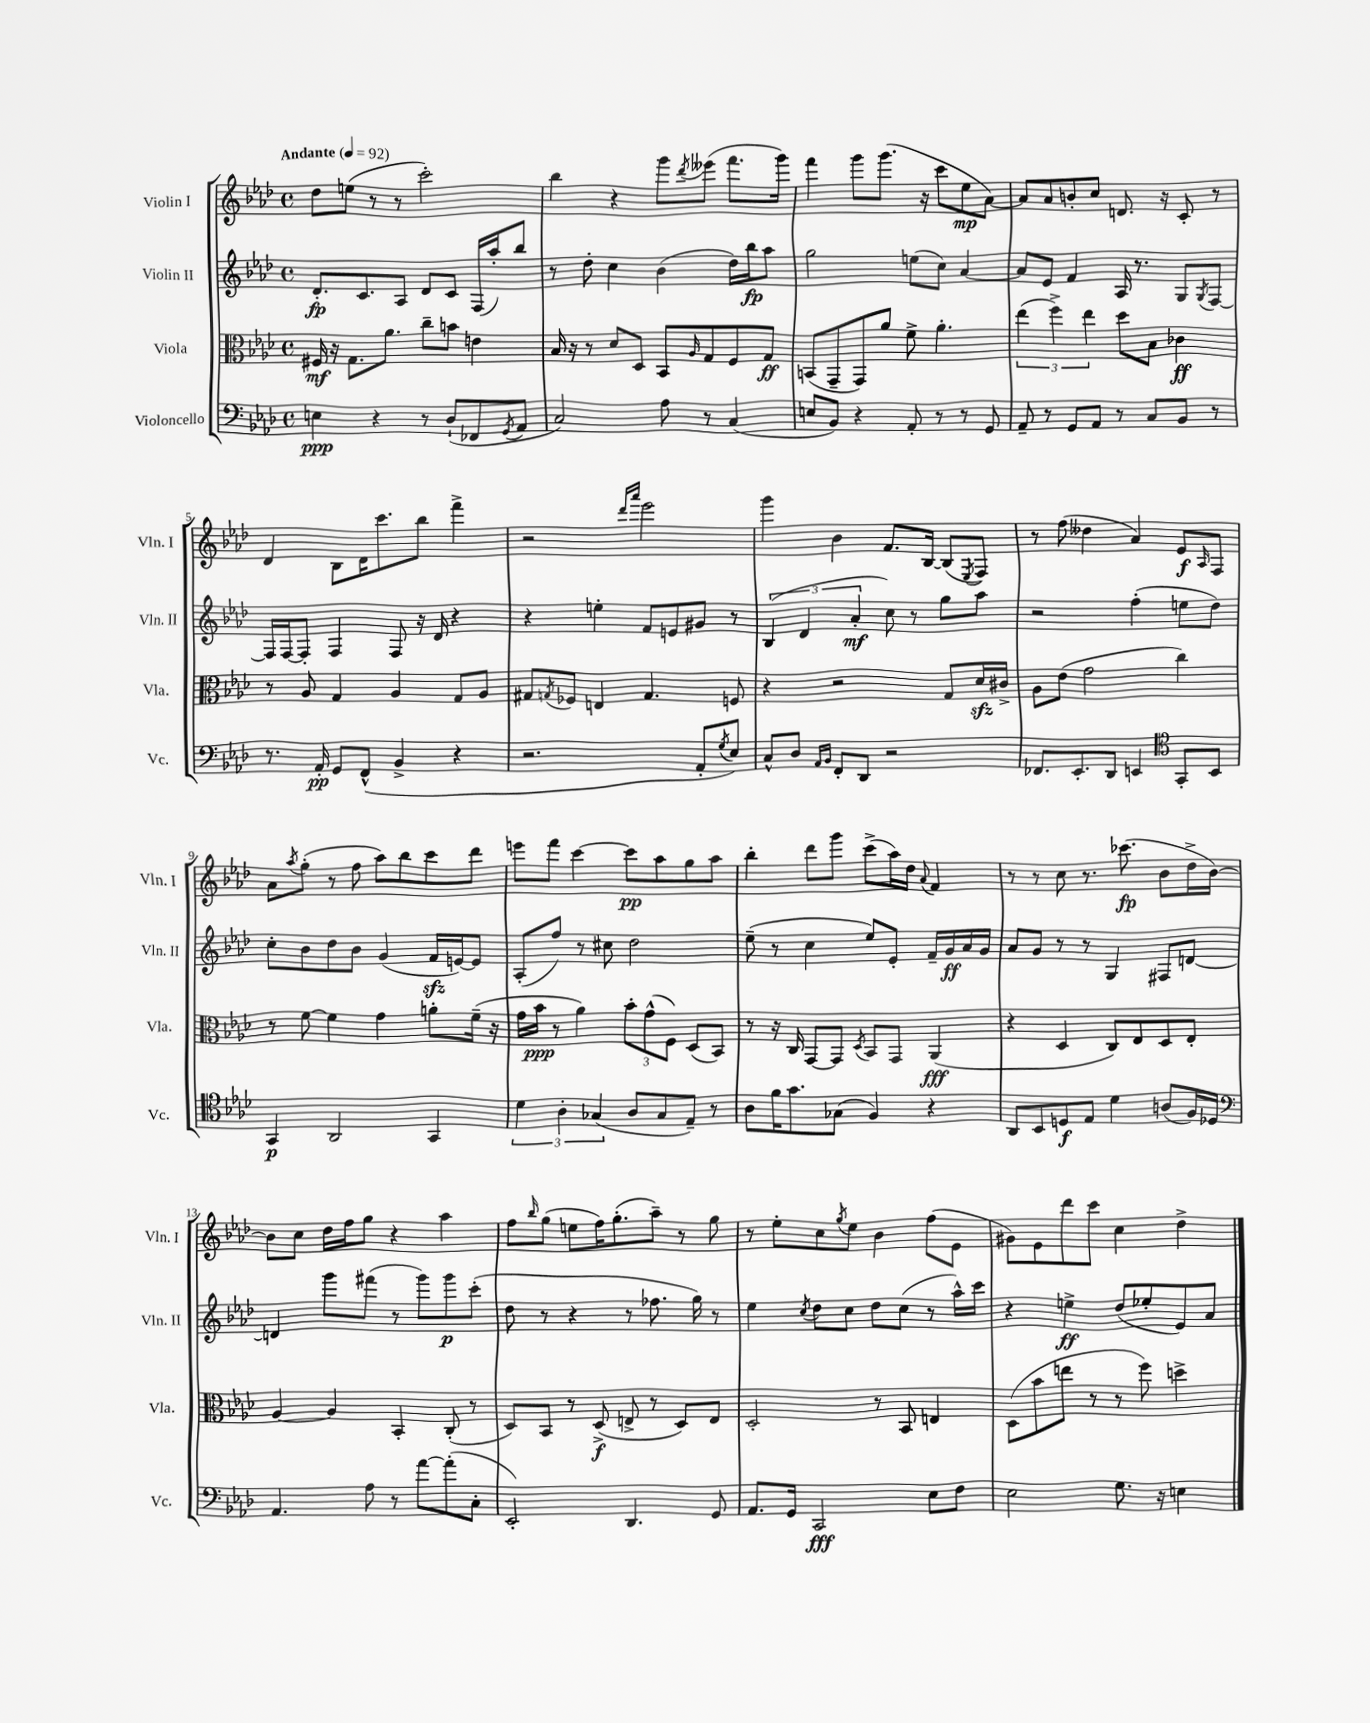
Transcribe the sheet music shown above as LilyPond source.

<<
\new StaffGroup <<
\new Staff = "s0" \with { instrumentName = "Violin I" shortInstrumentName = "Vln. I" } {
    \clef treble \key aes \major \defaultTimeSignature \time 4/4 \tempo "Andante" 4 = 92
    des''8 e''8( r8 r8 c'''2-.) |
    bes''4 r4 g'''8 \acciaccatura { des'''8 } eeses'''8( f'''8. g'''16) |
    f'''4 g'''8 g'''8.( r16 c'''8 ees''8\mp aes'8~) |
    aes'8 aes'8 b'8-. c''8 d'8. r16 c'8-. r8 |
    des'4 bes8 des'16 c'''8. bes''8 f'''4-> |
    r2 \grace { des'''16 aes'''16 } ees'''2 |
    g'''4 bes'4 f'8. bes16~ bes8( \acciaccatura { ees8 } f8) |
    r8 f''8( deses''4 aes'4) ees'8\f \grace { aes16 } f8 |
    aes'8 \acciaccatura { aes''8 } g''8-.( r8 f''8 aes''8) bes''8 c'''8 des'''8 |
    e'''8 f'''8 c'''4~ c'''8\pp aes''8 g''8 aes''8 |
    bes''4-. des'''8 g'''8 c'''8->( aes''16) des''16 \appoggiatura { aes'8 } f'4 |
    r8 r8 c''8 r8. ces'''8.\fp( bes'8 des''16-> bes'16~) |
    bes'8 c''8 des''16 f''16 g''8 r4 aes''4 |
    f''8 \grace { bes''16 } g''8( e''8 f''16) g''8.-.( aes''8--) r8 g''8 |
    r8 ees''8-. c''8 \acciaccatura { g''8 } ees''8 bes'4 f''8( ees'8 |
    gis'8) ees'8 des'''8 c'''8 c''4 des''4-> \bar "|." |
}
\new Staff = "s1" \with { instrumentName = "Violin II" shortInstrumentName = "Vln. II" } {
    \clef treble \key aes \major \defaultTimeSignature \time 4/4
    des'8.-.\fp c'8. aes8 des'8 c'8 f16( aes''16-.) bes''8 |
    r8 des''8-. c''4 bes'4( des''16) bes''16\fp aes''8 |
    g''2 e''8( c''8) aes'4~ |
    aes'8 ees'8 f'4 aes16 r8. g8 \acciaccatura { g8 } f8~ |
    f16 f16~ f8-. f4 f8 r16 des'16 r4 |
    r4 e''4-. f'8 e'8 gis'8 r8 |
    \tuplet 3/2 { bes4( des'4 aes'4-.\mf } c''8) r8 g''8 aes''8 |
    r2 f''4-.( e''8 des''8) |
    c''8-. bes'8 des''8 bes'8 g'4( f'16\sfz e'16~) e'8 |
    aes8-.( f''8) r8 cis''8 des''2 |
    ees''8--( r8 c''4 ees''8) ees'8-. f'16-- g'16\ff aes'16 g'16 |
    aes'8 g'8 r8 r8 g4 fis8 d'8~ |
    d'4 g'''8 fis'''8( r8 g'''8) g'''8\p c'''8-.( |
    des''8 r8 r4 r8 fes''8. g''16) r8 |
    ees''4 \acciaccatura { c''8 } des''8 c''8 des''8 c''8( r8 aes''16-^) c'''16 |
    r4 e''4->\ff des''8( ees''8-. ees'8) aes'8 \bar "|." |
}
\new Staff = "s2" \with { instrumentName = "Viola" shortInstrumentName = "Vla." } {
    \clef alto \key aes \major \defaultTimeSignature \time 4/4
    fis16\mf r16 g8. aes'8. c''8-- b'8 e'4 |
    bes16 r16 r8 des'8 des8 bes,8 \grace { aes16 } g8 f8 g8\ff |
    b,8( g,8-- g,8) aes'8 f'8-> aes'4.-. |
    \tuplet 3/2 { ees''4( f''4->) ees''4 } des''8 bes8 ces'4\ff |
    r8 aes8 g4 aes4 g8 aes8 |
    gis8 \acciaccatura { g8 } fes8 e4 g4. f8 |
    r4 r2 g8 des'16\sfz cis'16-> |
    aes8 ees'8( g'2 c''4) |
    r8 f'8~ f'4 g'4 a'8-. f'16--( r16 |
    g'16 bes'16\ppp r8 aes'4) \tuplet 3/2 { bes'8-. g'8-^( f8) } des8( bes,8) |
    r8 r16 c16 g,8~ g,8 \acciaccatura { des8 } bes,8 g,8 aes,4\fff( |
    r4 des4 c8) ees8 des8 ees8-. |
    aes4~ aes4 bes,4-. c8-.( r8 |
    des8) bes,8 r8 des8->\f( e8-> r8 des8) e8 |
    des2-. r8 bes,8 e4 |
    des8( bes'8 e''8 r8 r8 f''8) d''4-> \bar "|." |
}
\new Staff = "s3" \with { instrumentName = "Violoncello" shortInstrumentName = "Vc." } {
    \clef bass \key aes \major \defaultTimeSignature \time 4/4
    e4\ppp r4 r8 des8-!( fes,8 \acciaccatura { g,8 } aes,8 |
    c2) aes8 r8 c4( |
    e8 bes,8) r4 aes,8-. r8 r8 g,8 |
    aes,8-- r8 g,8 aes,8 r8 c8 bes,8 r8 |
    r8. aes,16-.\pp g,8 f,8-^( bes,4-> r4 |
    r2. aes,8-. \acciaccatura { g8 } ees8) |
    c8-^ des8 \grace { aes,16 bes,16 } f,8-. des,8 r2 |
    fes,8. ees,8.-. des,8 e,4 \clef tenor g,8-. bes,8 |
    g,4\p aes,2 g,4 |
    \tuplet 3/2 { des'4 aes4-. ges4( } aes8 ges8 ees8--) r8 |
    aes8 f'16 g'8. ges8( f4) r4 |
    aes,8 bes,8 d8\f ees8 des'4 a8( f16) des16 |
    \clef bass aes,4. aes8 r8 aes'8~ aes'8-.( c8-. |
    ees,2-.) des,4. g,8 |
    aes,8. g,16 c,2\fff ees8 f8 |
    ees2 g8. r16 e4 \bar "|." |
}
>>
>>
